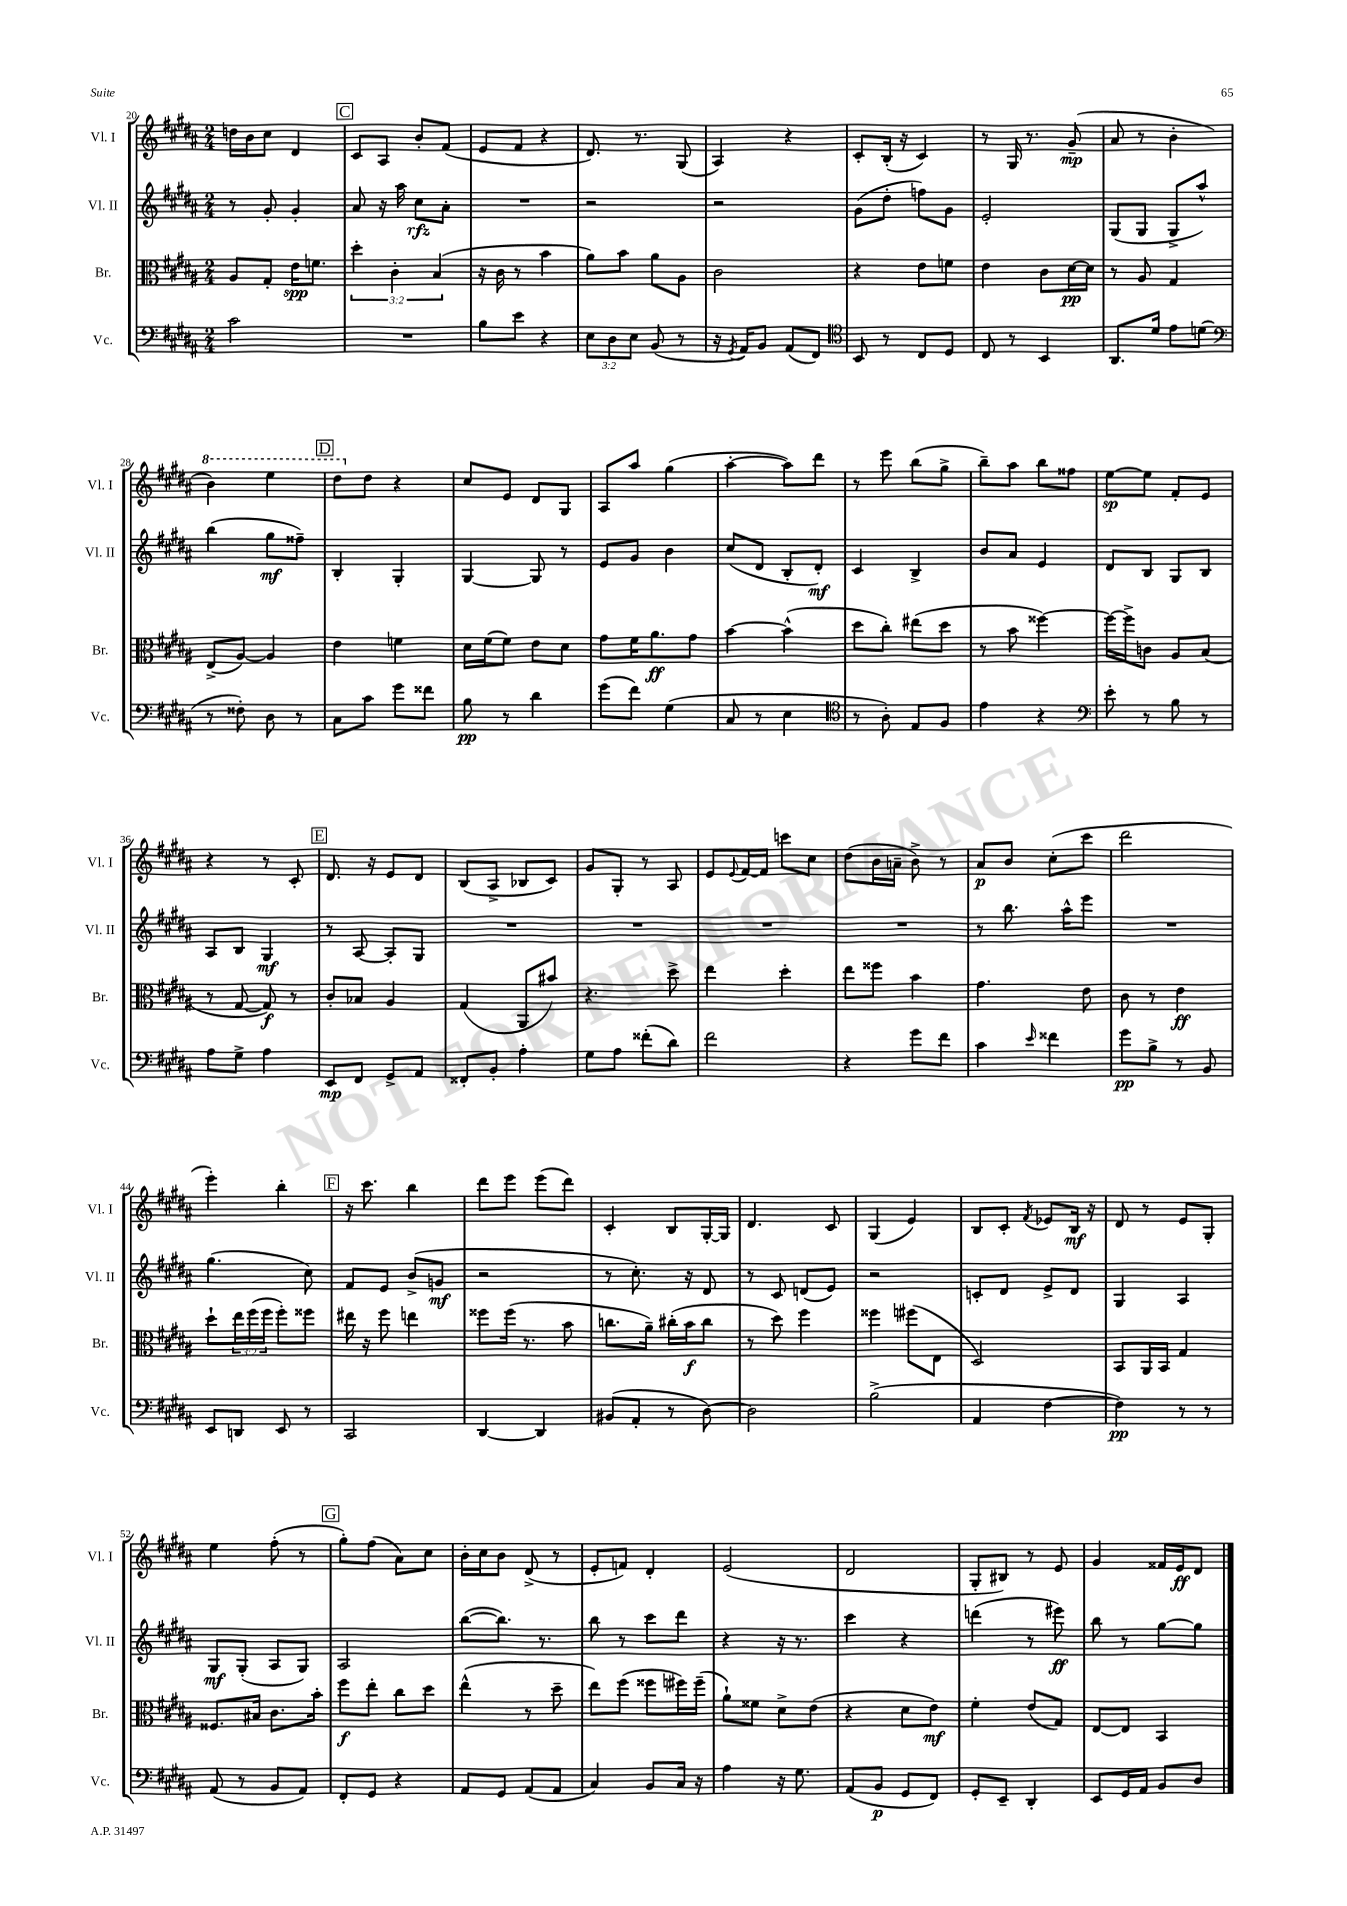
<<
\new StaffGroup <<
\new Staff = "s0" \with { instrumentName = "Vl. I" shortInstrumentName = "Vl. I" } {
    \clef treble \key b \major \numericTimeSignature \time 2/4
    d''16 b'16 cis''8 dis'4 |
    \mark \markup { \box "C" } cis'8 ais8 b'8-. fis'8( |
    e'8 fis'8 r4 |
    dis'8.) r8. gis8( |
    ais4) r4 |
    cis'8-. b16-.( r16 cis'4) |
    r8 gis16 r8. gis'8--\mp( |
    ais'8 r8 b'4-. |
    \ottava #1 b''4) e'''4 |
    \mark \markup { \box "D" } dis'''8 \ottava #0 dis''8 r4 |
    cis''8 e'8 dis'8 gis8 |
    ais8 ais''8 gis''4( |
    ais''4~-. ais''8) dis'''8 |
    r8 e'''8 b''8( gis''8-> |
    b''8--) ais''8 b''8 fisis''8 |
    e''8~\sp e''8 fis'8-. e'8 |
    r4 r8 cis'8-. |
    \mark \markup { \box "E" } dis'8. r16 e'8 dis'8 |
    b8( ais8-> bes8 cis'8) |
    gis'8 gis8-. r8 ais8 |
    e'8 \appoggiatura { e'8 } fis'16~ fis'16 c'''8 cis''8 |
    dis''8( b'16 a'16-- b'8->) r8 |
    ais'8\p b'8 cis''8-.( cis'''8 |
    dis'''2 |
    e'''4-.) b''4-. |
    \mark \markup { \box "F" } r16 cis'''8. b''4 |
    dis'''8 e'''8 e'''8( dis'''8) |
    cis'4-. b8 gis16~-. gis16 |
    dis'4. cis'8 |
    gis4( e'4) |
    b8 cis'8-. \acciaccatura { fis'8 } ees'8 b16\mf r16 |
    dis'8 r8 e'8 gis8-. |
    e''4 fis''8-.( r8 |
    \mark \markup { \box "G" } gis''8-.) fis''8( ais'8) cis''8 |
    b'16-. cis''16 b'8 dis'8->( r8 |
    e'8-. f'8) dis'4-. |
    e'2( |
    dis'2 |
    gis8-. bis8) r8 e'8 |
    gis'4 fisis'16 e'16\ff dis'8 \bar "|." |
}
\new Staff = "s1" \with { instrumentName = "Vl. II" shortInstrumentName = "Vl. II" } {
    \clef treble \key b \major \numericTimeSignature \time 2/4
    r8 gis'8-. gis'4-. |
    \mark \markup { \box "C" } ais'8 r16 ais''16 cis''8\rfz ais'8-. |
    R2 |
    r2 |
    r2 |
    gis'8( dis''8-. f''8) gis'8 |
    e'2-. |
    gis8( gis8 gis8-> ais''8-^) |
    b''4( gis''8\mf fisis''8--) |
    \mark \markup { \box "D" } b4-. gis4-. |
    gis4~ gis8 r8 |
    e'8 gis'8 b'4 |
    cis''8( dis'8 b8-. dis'8-.\mf) |
    cis'4 b4-> |
    b'8 ais'8 e'4 |
    dis'8 b8 gis8 b8 |
    ais8 b8 gis4\mf |
    \mark \markup { \box "E" } r8 ais8~ ais8-. gis8 |
    R2 |
    R2 |
    R2 |
    R2 |
    r8 b''8. ais''16-^ e'''8 |
    R2 |
    gis''4.( cis''8) |
    \mark \markup { \box "F" } fis'8 e'8 b'8->( g'8\mf |
    r2 |
    r8 cis''8.-.) r16 dis'8 |
    r8 cis'8 d'8( e'8) |
    r2 |
    c'8-. dis'8 e'8-> dis'8 |
    gis4 ais4 |
    gis8\mf gis8-.( ais8 gis8) |
    \mark \markup { \box "G" } ais2 |
    b''8~( b''8.) r8. |
    b''8 r8 cis'''8 dis'''8 |
    r4 r16 r8. |
    cis'''4 r4 |
    d'''4( r8 eis'''8\ff) |
    b''8 r8 gis''8~ gis''8 \bar "|." |
}
\new Staff = "s2" \with { instrumentName = "Br." shortInstrumentName = "Br." } {
    \clef alto \key b \major \numericTimeSignature \time 2/4 \override Staff.TupletNumber.text = #tuplet-number::calc-fraction-text
    ais8 gis8-. e'16\spp f'8. |
    \mark \markup { \box "C" } \tuplet 3/2 { dis''4-. cis'4-. b4( } |
    r16 cis'16 r8 b'4 |
    ais'8) b'8 ais'8 ais8 |
    cis'2 |
    r4 e'8 f'8 |
    e'4 cis'8 dis'16~\pp dis'16 |
    r8 ais8 gis4 |
    e8->( ais8~) ais4 |
    \mark \markup { \box "D" } e'4 f'4 |
    dis'16 fis'16( fis'8) e'8 dis'8 |
    gis'8 fis'16 ais'8.\ff gis'8 |
    b'4~ b'4-^( |
    dis''8 cis''8-.) eis''8( dis''8 |
    r8 b'8 fisis''4~) |
    fisis''16~ fisis''16-> c'8 ais8 b8( |
    r8 gis8~ gis8\f) r8 |
    \mark \markup { \box "E" } cis'8-. bes8 ais4 |
    gis4( ais,8 bis'8) |
    r4. dis''8-> |
    e''4 dis''4-. |
    e''8 fisis''8 b'4 |
    gis'4. e'8 |
    cis'8 r8 e'4\ff |
    dis''8-! \tuplet 3/2 { e''16 fis''16( fis''16 } fis''8-.) fisis''8 |
    \mark \markup { \box "F" } eis''16 r16 fis''8 e''4 |
    fisis''8 fisis''16( r8. b'8 |
    c''8. ais'16--) cis''16-.( b'16\f cis''8 |
    r8 dis''8) fis''4 |
    fisis''4 fis''8( e8 |
    dis2) |
    b,8 ais,16 b,16 gis4 |
    fisis8. bis16 cis'8. b'16-. |
    \mark \markup { \box "G" } fis''8\f e''8-. cis''8 dis''8 |
    e''4-^( r8 dis''8-- |
    e''8) fis''8( fisis''8 fis''16) fis''16--( |
    ais'8-!) fisis'8 dis'8-> e'8( |
    r4 dis'8 e'8\mf) |
    fis'4-. e'8( gis8) |
    e8~ e8 b,4 \bar "|." |
}
\new Staff = "s3" \with { instrumentName = "Vc." shortInstrumentName = "Vc." } {
    \clef bass \key b \major \numericTimeSignature \time 2/4 \override Staff.TupletNumber.text = #tuplet-number::calc-fraction-text
    cis'2 |
    \mark \markup { \box "C" } R2 |
    b8 e'8 r4 |
    \tuplet 3/2 { e8 dis8 e8 } b,8( r8 |
    r16 \acciaccatura { gis,8 } ais,16) b,8 ais,8( fis,8) |
    \clef tenor b,8 r8 cis8 dis8 |
    cis8 r8 b,4 |
    ais,8. dis'16 e'8 d'8( |
    \clef bass r8 fisis8-.) dis8 r8 |
    \mark \markup { \box "D" } cis8 cis'8 gis'8 fisis'8 |
    b8\pp r8 dis'4 |
    gis'8( fis'8) gis4( |
    cis8 r8 e4 |
    \clef tenor r8 ais8-.) e8 fis8 |
    e'4 r4 |
    \clef bass e'8-. r8 b8 r8 |
    ais8 gis8-> ais4 |
    \mark \markup { \box "E" } e,8\mp fis,8 gis,8-> ais,8 |
    fisis,8-. b,8-. ais4-. |
    gis8 ais8 fisis'8-.( dis'8) |
    fis'2 |
    r4 gis'8 fis'8 |
    cis'4 \grace { e'16 } fisis'4 |
    gis'8\pp b8-> r8 b,8 |
    e,8 d,8 e,8 r8 |
    \mark \markup { \box "F" } cis,2 |
    dis,4~ dis,4 |
    bis,8( ais,8-. r8 dis8~) |
    dis2 |
    b2->( |
    ais,4 fis4~ |
    fis4\pp) r8 r8 |
    ais,8( r8 b,8 ais,8) |
    \mark \markup { \box "G" } fis,8-. gis,8 r4 |
    ais,8 gis,8 ais,8( ais,8 |
    cis4) b,8 cis16 r16 |
    ais4 r16 gis8. |
    ais,8( b,8\p gis,8 fis,8) |
    gis,8-. e,8-- dis,4-. |
    e,8 gis,16 ais,16 b,8 dis8 \bar "|." |
}
>>
>>
\layout { \context { \Score currentBarNumber = #20 } }
